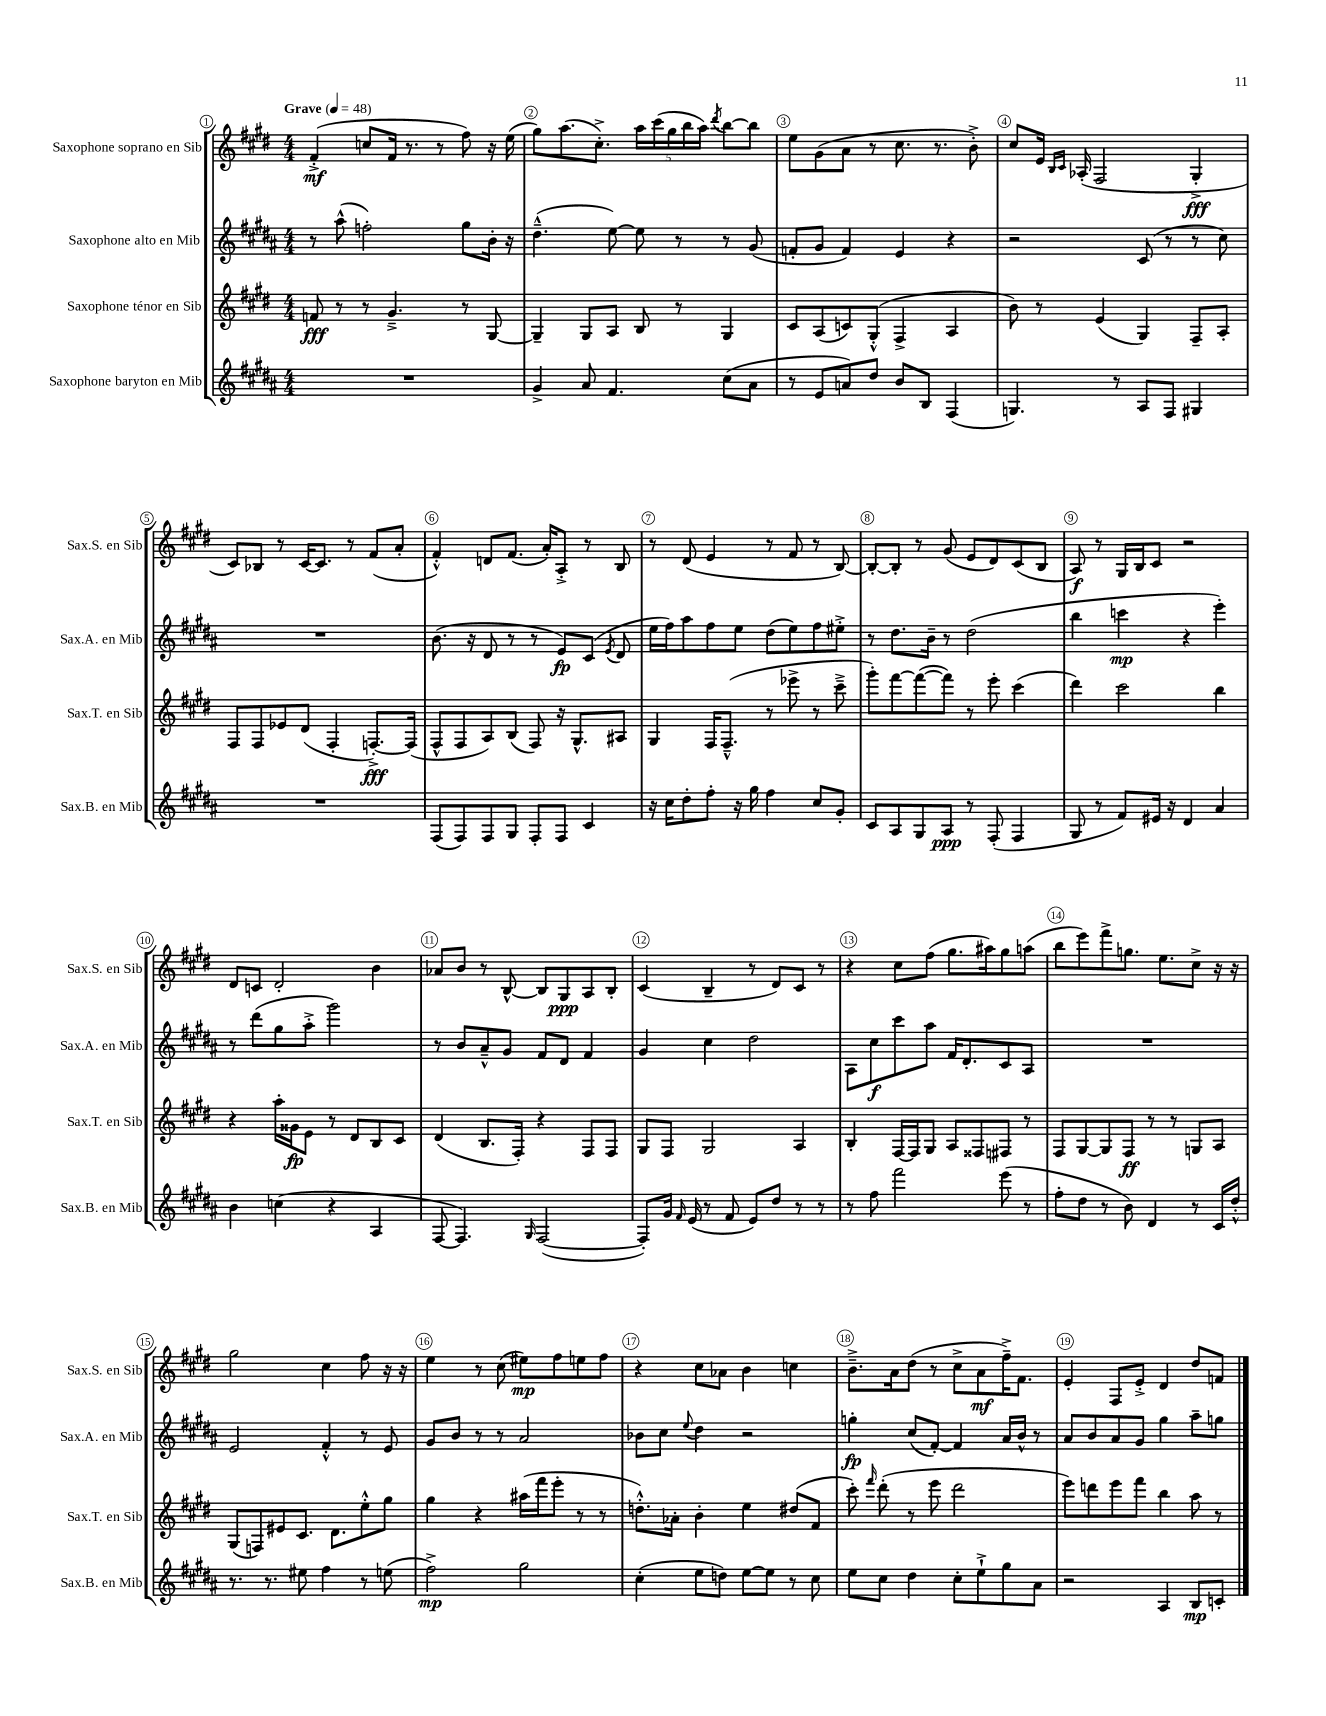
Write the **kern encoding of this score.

**kern	**dynam	**kern	**dynam	**kern	**dynam	**kern	**dynam
*part4	*part4	*part3	*part3	*part2	*part2	*part1	*part1
*staff4	*staff4	*staff3	*staff3	*staff2	*staff2	*staff1	*staff1
*I"Saxophone baryton en Mib	*	*I"Saxophone ténor en Sib	*	*I"Saxophone alto en Mib	*	*I"Saxophone soprano en Sib	*
*I'Sax.B. en Mib	*	*I'Sax.T. en Sib	*	*I'Sax.A. en Mib	*	*I'Sax.S. en Sib	*
*clefG2	*	*clefG2	*	*clefG2	*	*clefG2	*
*k[f#c#g#d#a#]	*	*k[f#c#g#d#]	*	*k[f#c#g#d#a#]	*	*k[f#c#g#d#]	*
*M4/4	*	*M4/4	*	*M4/4	*	*M4/4	*
*MM48	*	*MM48	*	*MM48	*	*MM48	*
=1	=1	=1	=1	=1	=1	=1	=1
!	!	!	!	!	!	!LO:TX:a:B:t=Grave	!
1r	.	8fn/	fff	8r	.	(4f#'^/	mf
.	.	8r	.	(8aa#^^\	.	.	.
.	.	8r	.	2ffn'\)	.	8ccn/L	.
.	.	4.g#~^/	.	.	.	16f#/Jk	.
.	.	.	.	.	.	8.r	.
.	.	.	.	.	.	8r	.
.	.	8r	.	8gg#\L	.	8ff#\)	.
.	.	[8G#/	.	16b'\Jk	.	16r	.
.	.	.	.	16r	.	(16ee\	.
=2	=2	=2	=2	=2	=2	=2	=2
4g#^/	.	4G#~/]	.	(4.dd#~^^\	.	8gg#\L)	.
.	.	.	.	.	.	(8.aa\	.
8a#/	.	8G#/L	.	.	.	.	.
.	.	.	.	.	.	8.cc#'^\J)	.
4.f#/	.	8A/J	.	[8ee\)	.	.	.
.	.	8B/	.	8ee\]	.	20aa\LL	.
.	.	.	.	.	.	(20ccc#\	.
.	.	.	.	.	.	20gg#\	.
.	.	8r	.	8r	.	.	.
.	.	.	.	.	.	20bb\	.
.	.	.	.	.	.	20aa\JJ)	.
.	.	.	.	.	.	8qddd#/	.
(8cc#\L	.	4G#/	.	8r	.	[8bb\L	.
8a#\J	.	.	.	(8g#/	.	8bb\J]	.
=3	=3	=3	=3	=3	=3	=3	=3
8r	.	8c#/L	.	8fn'/L	.	8ee\L	.
8e/L	.	(8A/	.	8g#/J	.	(8g#\	.
8an/)	.	8cn/)	.	4f/)	.	8a\J	.
8dd#/J	.	(8G#'^^/J	.	.	.	8r	.
8b/L	.	4F#^/	.	4e/	.	8.cc#\	.
8B/J	.	.	.	.	.	.	.
.	.	.	.	.	.	8.r	.
(4F#/	.	4A/	.	4r	.	.	.
.	.	.	.	.	.	8b'^\)	.
=4	=4	=4	=4	=4	=4	=4	=4
4.Gn/)	.	8b\)	.	2r	.	8cc#/L	.
.	.	8r	.	.	.	16e/Jk	.
.	.	.	.	.	.	16qqB/LL	.
.	.	.	.	.	.	16qqc#/JJ	.
.	.	.	.	.	.	(16A-X'/	.
.	.	(4e/	.	.	.	2F#/	.
8r	.	.	.	.	.	.	.
8A#/L	.	4G#/)	.	(8c#/	.	.	.
8F#/J	.	.	.	8r	.	.	.
4G#X/	.	8F#~/L	.	8r	.	4G#'^/	fff
.	.	8A'/J	.	8cc#\)	.	.	.
!!LO:LB:g=z
=5	=5	=5	=5	=5	=5	=5	=5
1r	.	8F#/L	.	1r	.	8c#/L)	.
.	.	8F#/	.	.	.	8B-X/J	.
.	.	8e-X/	.	.	.	8r	.
.	.	(8d#/J	.	.	.	[16c#/KL	.
.	.	.	.	.	.	8.c#/J]	.
.	.	4F#'/	.	.	.	.	.
.	.	.	.	.	.	8r	.
.	.	[8.Fn'^/L)	fff	.	.	(8f#/L	.
.	.	.	.	.	.	8a'/J	.
.	.	(16F/Jk]	.	.	.	.	.
=6	=6	=6	=6	=6	=6	=6	=6
(8F#/L	.	8F#^^/L	.	(8.b\	.	4f#'^^/)	.
8F#/)	.	8F#/	.	.	.	.	.
.	.	.	.	16r	.	.	.
8F#/	.	8A/)	.	8d#/	.	8dn/L	.
8G#/J	.	(8B/J	.	8r	.	(8.f#/J	.
8F#'/L	.	8F#/)	.	8r	.	.	.
.	.	.	.	.	.	16a'/KL)	.
8F#/J	.	16r	.	8e/L)	fp	8A'^/J	.
.	.	8.G#^^/L	.	.	.	.	.
4c#/	.	.	.	(8c#/J	.	8r	.
.	.	.	.	8qe/	.	.	.
.	.	8A#X/J	.	8d#/	.	8B/	.
=7	=7	=7	=7	=7	=7	=7	=7
16r	.	4G#/	.	16ee\LL	.	8r	.
16cc#\KL	.	.	.	16ff#\J)	.	.	.
8dd#'\	.	.	.	8aa#\	.	(8d#/	.
8ff#'\J	.	16F#/KL	.	8ff#\	.	4e/	.
.	.	(8.F#~^^/J	.	.	.	.	.
16r	.	.	.	8ee\J	.	.	.
16gg#\	.	.	.	.	.	.	.
4ff#\	.	8r	.	(8dd#\L	.	8r	.
.	.	8eee-X^\	.	8ee\)	.	8f#/	.
8cc#/L	.	8r	.	8ff#\	.	8r	.
8g#'/J	.	8ccc#~^\	.	8ee#X'^\J	.	[8B/)	.
=8	=8	=8	=8	=8	=8	=8	=8
8c#/L	.	8ggg#'\L)	.	8r	.	8B'/L_	.
8A#/	.	[8fff#\	.	8.dd#\L	.	8B'/J]	.
8G#/	.	(8fff#\_	.	.	.	8r	.
.	.	.	.	16b~\Jk	.	.	.
8A#/J	ppp	8fff#\J])	.	8r	.	(8g#/	.
8r	.	8r	.	(2dd#\	.	8e/L	.
(8F#'/	.	8eee'\	.	.	.	8d#/)	.
4F#/	.	(4ccc#\	.	.	.	(8c#/	.
.	.	.	.	.	.	8B/J	.
=9	=9	=9	=9	=9	=9	=9	=9
8G#/	.	4ddd#\)	.	4bb\	.	8A/)	f
8r	.	.	.	.	.	8r	.
8f#/L)	.	2ccc#\	.	4cccn\	mp	16G#/LL	.
.	.	.	.	.	.	16B/J	.
16e#X/Jk	.	.	.	.	.	8c#/J	.
16r	.	.	.	.	.	.	.
4d#/	.	.	.	4r	.	2r	.
4a#/	.	4bb\	.	4eee'\)	.	.	.
!!LO:LB:g=z
=10	=10	=10	=10	=10	=10	=10	=10
4b\	.	4r	.	8r	.	8d#/L	.
.	.	.	.	(8ddd#\L	.	8cn/J	.
(4ccn\	.	16aa'\LL	.	8gg#\	.	2d#'/	.
.	.	16g##X\J	fp	.	.	.	.
.	.	8e\J	.	8aa#'^\J	.	.	.
4r	.	8r	.	2ggg#\)	.	.	.
.	.	8d#/L	.	.	.	.	.
4A#/	.	8B/	.	.	.	4b\	.
.	.	8c#/J	.	.	.	.	.
=11	=11	=11	=11	=11	=11	=11	=11
[8F#/	.	(4d#/	.	8r	.	8a-X/L	.
4.F#/])	.	.	.	8b/L	.	8b/J	.
.	.	8.B/L	.	8a#~^^/	.	8r	.
.	.	.	.	8g#/J	.	[8B^^/	.
.	.	16F#'/Jk)	.	.	.	.	.
16qqG#/	.	.	.	.	.	.	.
([2F#/	.	4r	.	8f#/L	.	8B/L]	.
.	.	.	.	8d#/J	.	8G#/	ppp
.	.	8F#/L	.	4f#/	.	8A/	.
.	.	8F#/J	.	.	.	8B'/J	.
=12	=12	=12	=12	=12	=12	=12	=12
8F#'/L])	.	8G#/L	.	4g#/	.	(4c#/	.
16g#/Jk	.	8F#/J	.	.	.	.	.
16qqf#/	.	.	.	.	.	.	.
(16e/	.	.	.	.	.	.	.
8r	.	2G#/	.	4cc#\	.	4B~/	.
8f#/	.	.	.	.	.	.	.
8e/L)	.	.	.	2dd#\	.	8r	.
8dd#/J	.	.	.	.	.	8d#/L)	.
8r	.	4A/	.	.	.	8c#/J	.
8r	.	.	.	.	.	8r	.
=13	=13	=13	=13	=13	=13	=13	=13
8r	.	4B'/	.	8A#\L	.	4r	.
8ff#\	.	.	.	8cc#\	f	.	.
2fff#\	.	[16F#/LL	.	8ccc#\	.	8cc#\L	.
.	.	16F#/J]	.	.	.	.	.
.	.	8G#/J	.	8aa#\J	.	(8ff#\J	.
.	.	8A/L	.	16f#/KL	.	8.gg#\L	.
.	.	.	.	8.d#'/	.	.	.
.	.	8F##X/	.	.	.	.	.
.	.	.	.	.	.	16aa#X\k)	.
(8eee\	.	8F#X/J	.	8c#/	.	8gg#\	.
8r	.	8r	.	8A#/J	.	(8aan\J	.
=14	=14	=14	=14	=14	=14	=14	=14
8ff#'\L	.	8F#/L	.	1r	.	8bb\L	.
8dd#\J	.	[8G#/	.	.	.	8eee\)	.
8r	.	8G#/]	.	.	.	8fff#^\	.
8b\)	.	8F#/J	ff	.	.	8.ggn\J	.
4d#/	.	8r	.	.	.	.	.
.	.	.	.	.	.	8.ee\L	.
.	.	8r	.	.	.	.	.
8r	.	8Gn/L	.	.	.	8cc#^\J	.
16c#/LL	.	8A/J	.	.	.	16r	.
16dd#'^^/JJ	.	.	.	.	.	16r	.
!!LO:LB:g=z
=15	=15	=15	=15	=15	=15	=15	=15
8.r	.	(8G#/L	.	2e/	.	2gg#\	.
.	.	8Fn/)	.	.	.	.	.
8.r	.	.	.	.	.	.	.
.	.	8e#X/	.	.	.	.	.
8ee#X\	.	8.c#/J	.	.	.	.	.
4ff#\	.	.	.	4f#'^^/	.	4cc#\	.
.	.	8.d#\L	.	.	.	.	.
8r	.	8ee'^^\	.	8r	.	8ff#\	.
(8een\	.	8gg#\J	.	8e/	.	16r	.
.	.	.	.	.	.	16r	.
=16	=16	=16	=16	=16	=16	=16	=16
2ff#^\)	mp	4gg#\	.	8g#/L	.	4ee\	.
.	.	.	.	8b/J	.	.	.
.	.	4r	.	8r	.	8r	.
.	.	.	.	8r	.	(8cc#\	.
2gg#\	.	(16aa#X\LL	.	2a#/	.	8ee#X\L)	mp
.	.	16fff#\J	.	.	.	.	.
.	.	8eee'\J	.	.	.	8ff#\	.
.	.	8r	.	.	.	8een\	.
.	.	8r	.	.	.	8ff#\J	.
=17	=17	=17	=17	=17	=17	=17	=17
(4cc#'\	.	8.ddn'^^\L)	.	8b-X\L	.	4r	.
.	.	.	.	8cc#\J	.	.	.
.	.	16a-X'\Jk	.	.	.	.	.
.	.	.	.	8qqee/	.	.	.
8ee\L	.	4b'\	.	4dd#\	.	8cc#\L	.
8ddn\J)	.	.	.	.	.	8a-X\J	.
[8ee\L	.	4ee\	.	2r	.	4b\	.
8ee\J]	.	.	.	.	.	.	.
8r	.	(8dd#X/L	.	.	.	4ccn\	.
8cc#\	.	8f#/J	.	.	.	.	.
=18	=18	=18	=18	=18	=18	=18	=18
8ee\L	.	8ccc#'\)	.	4ggn'\	fp	8.b~^\L	.
.	.	16qqfff#/	.	.	.	.	.
8cc#\J	.	(8ddd#'\	.	.	.	.	.
.	.	.	.	.	.	16a\k	.
4dd#\	.	8r	.	(8cc#/L	.	(8dd#\J	.
.	.	8eee\	.	[8f#'/J)	.	8r	.
8cc#'\L	.	2ddd#\	.	4f#/]	.	8cc#^\L	.
8ee`^\	.	.	.	.	.	8a\	mf
8gg#\	.	.	.	16a#/LL	.	16ff#~^\K)	.
.	.	.	.	16b^^/JJ	.	8.f#\J	.
8a#\J	.	.	.	8r	.	.	.
=19	=19	=19	=19	=19	=19	=19	=19
2r	.	8eee\L)	.	8a#/L	.	4e'/	.
.	.	8dddn\	.	8b/	.	.	.
.	.	8eee\	.	8a#/	.	8F#/L	.
.	.	8fff#\J	.	8g#/J	.	8e'^/J	.
4A#/	.	4bb\	.	4gg#\	.	4d#/	.
8B/L	mp	8aa\	.	8aa#~\L	.	8dd#/L	.
8cn'/J	.	8r	.	8ggn\J	.	8fn/J	.
==	==	==	==	==	==	==	==
*-	*-	*-	*-	*-	*-	*-	*-
